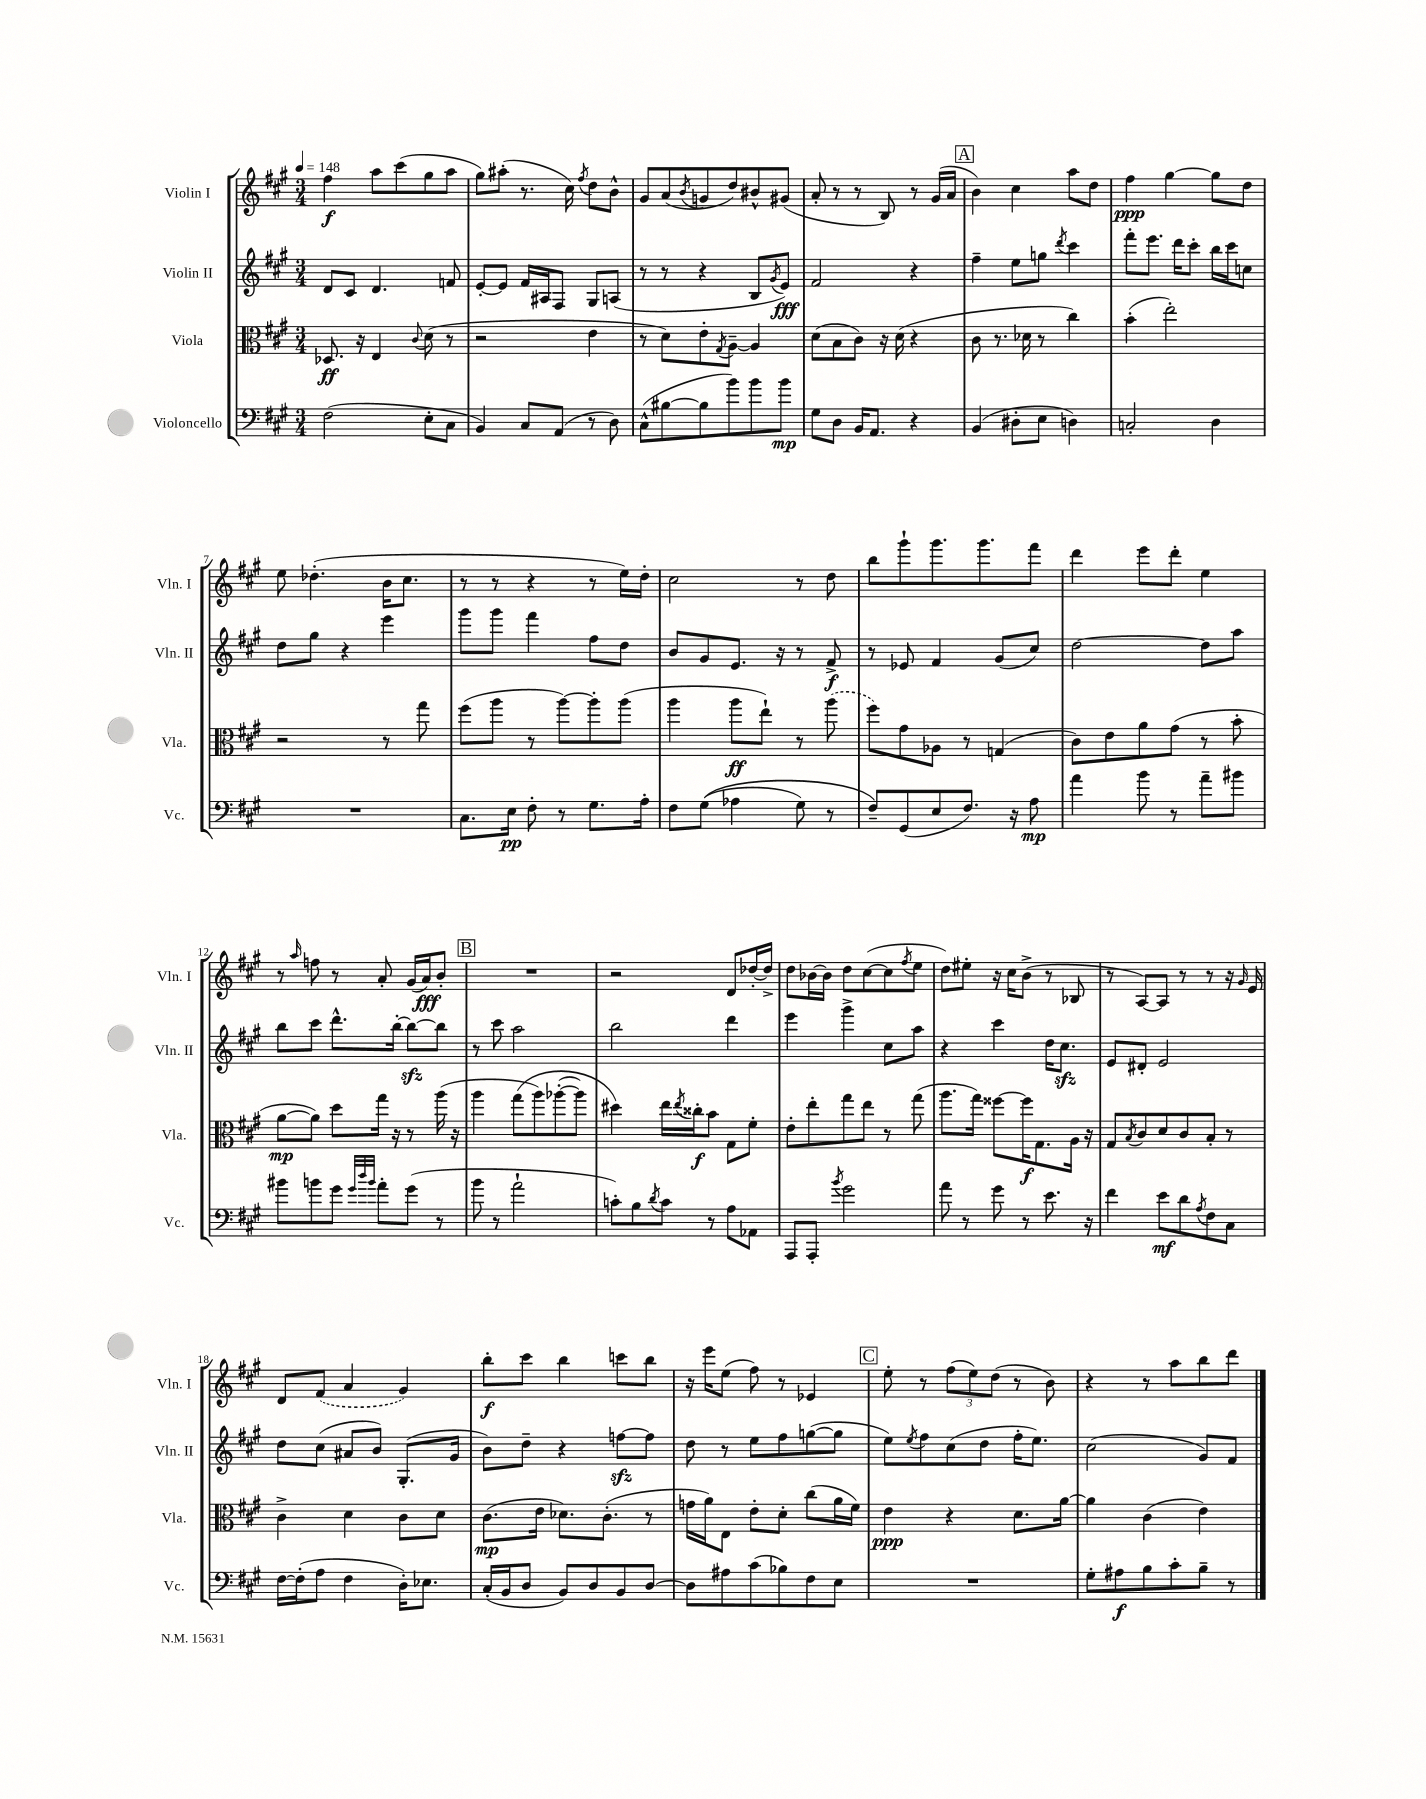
<<
\new StaffGroup <<
\new Staff = "s0" \with { instrumentName = "Violin I" shortInstrumentName = "Vln. I" } {
    \clef treble \key a \major \numericTimeSignature \time 3/4 \tempo 4 = 148
    fis''4\f a''8 cis'''8( gis''8 a''8 |
    gis''8) ais''8-.( r8. cis''16) \acciaccatura { fis''8 } d''8 b'8-^ |
    gis'8 a'8( \acciaccatura { b'8 } g'8 d''8) bis'8-^ gis'8( |
    a'8-. r8 r8 b8) r8 gis'16( a'16 |
    \mark \markup { \box "A" } b'4) cis''4 a''8 d''8 |
    fis''4\ppp gis''4~ gis''8 d''8 |
    e''8 des''4.-.( b'16 cis''8. |
    r8 r8 r4 r8 e''16) d''16-. |
    cis''2 r8 d''8 |
    b''8 gis'''8-! gis'''8. gis'''8. fis'''8 |
    d'''4 e'''8 d'''8-. e''4 |
    r8 \grace { a''16 } f''8 r8 a'8-. gis'16( a'16\fff) b'8-. |
    \mark \markup { \box "B" } R2. |
    r2 d'8 des''16~-. des''16-> |
    d''8 bes'16~ bes'16 d''8 cis''8~( cis''8 \acciaccatura { fis''8 } e''8 |
    d''8) eis''8-. r16 cis''16 b'8->( r8 bes8 |
    r8 a8~) a8 r8 r8 r16 \grace { gis'16 } e'16 |
    d'8 \once \slurDashed fis'8( a'4 gis'4) |
    b''8-.\f cis'''8 b''4 c'''8 b''8 |
    r16 e'''16 e''8( fis''8) r8 ees'4 |
    \mark \markup { \box "C" } e''8-. r8 \tuplet 3/2 { fis''8( e''8) d''8( } r8 b'8) |
    r4 r8 a''8 b''8 d'''8 \bar "|." |
}
\new Staff = "s1" \with { instrumentName = "Violin II" shortInstrumentName = "Vln. II" } {
    \clef treble \key a \major \numericTimeSignature \time 3/4
    d'8 cis'8 d'4. f'8 |
    e'8~-. e'8 fis'16 ais16 fis8 gis8 a8( |
    r8 r8 r4 b8 \acciaccatura { gis'8 } e'8\fff) |
    fis'2 r4 |
    \mark \markup { \box "A" } fis''4-- e''8 g''8 \acciaccatura { d'''8 } cis'''4 |
    fis'''8-. e'''8. d'''16 cis'''8-. b''16 cis'''16 c''8 |
    d''8 gis''8 r4 e'''4 |
    gis'''8 gis'''8 fis'''4 fis''8 d''8 |
    b'8 gis'8 e'8. r16 r8 fis'8->\f |
    r8 ees'8 fis'4 gis'8( cis''8) |
    d''2~ d''8 a''8 |
    b''8 cis'''8 d'''8.-^ b''16~-. b''8~\sfz b''8 |
    \mark \markup { \box "B" } r8 cis'''8 a''2 |
    b''2 d'''4 |
    e'''4 gis'''4-> cis''8 a''8 |
    r4 cis'''4 d''16 cis''8.\sfz |
    e'8 dis'8-. e'2 |
    d''8 cis''8( ais'8 b'8) gis8.-.( gis'16 |
    b'8) d''8-- r4 f''8~\sfz f''8 |
    d''8 r8 e''8 fis''8 g''8~( g''8 |
    \mark \markup { \box "C" } e''8) \acciaccatura { e''8 } fis''8 cis''8( d''8 fis''16-. e''8.) |
    cis''2( gis'8) fis'8 \bar "|." |
}
\new Staff = "s2" \with { instrumentName = "Viola" shortInstrumentName = "Vla." } {
    \clef alto \key a \major \numericTimeSignature \time 3/4
    des8.\ff r16 e4 \appoggiatura { cis'8 } d'8( r8 |
    r2 e'4 |
    r8 d'8) e'8-. \acciaccatura { gis8 } a8~-- a4 |
    d'8( b8 cis'8) r16 d'16( r4 |
    \mark \markup { \box "A" } cis'8 r8. des'16 r8 cis''4) |
    b'4-.( e''2-.) |
    r2 r8 gis''8 |
    fis''8( a''8 r8 a''8~) a''8-. a''8( |
    a''4 a''8\ff e''8-!) r8 \once \slurDashed a''8( |
    fis''8) gis'8 aes8 r8 g4( |
    cis'8) e'8 a'8 gis'8( r8 b'8-. |
    a'8~\mp a'8) d''8 gis''16 r16 r8 a''16( r16 |
    \mark \markup { \box "B" } a''4 gis''8\( a''8) aes''8~-.( aes''8) |
    dis''4\) e''16 \acciaccatura { e''8 } cisis''16-.\f b'8 gis8 fis'8-. |
    e'8-. e''8-. gis''8 e''8 r8 gis''8( |
    a''8. gis''16) fisis''8~ fisis''16\f gis8. a16 r16 |
    gis8 \acciaccatura { b8 } cis'8 d'8 cis'8 b8-. r8 |
    cis'4-> d'4 cis'8 d'8 |
    cis'8.\mp( e'16 des'8.) cis'8.-.( r8 |
    g'16 a'16) e8 e'8-. d'8-. cis''8( a'16 fis'16) |
    \mark \markup { \box "C" } e'4\ppp r4 d'8. a'16~ |
    a'4 cis'4( e'4) \bar "|." |
}
\new Staff = "s3" \with { instrumentName = "Violoncello" shortInstrumentName = "Vc." } {
    \clef bass \key a \major \numericTimeSignature \time 3/4
    fis2( e8-. cis8 |
    b,4) cis8 a,8( r8 d8) |
    cis8-^( bis8~ bis8 b'8) b'8 b'8\mp |
    gis8 d8 b,16 a,8. r4 |
    \mark \markup { \box "A" } b,4( dis8-. e8 d4) |
    c2-. d4 |
    R2. |
    cis8. e16\pp fis8-. r8 gis8. a16-. |
    fis8 gis8(\( aes4 gis8) r8 |
    fis8--\) gis,8( e8 fis8.) r16 a8\mp |
    a'4 b'8 r8 a'8-- bis'8 |
    bis'8 b'8 gis'8 \grace { gis'32 d''32 b'32 } a'8-. gis'8( r8 |
    \mark \markup { \box "B" } b'8 r8 a'2-! |
    c'8-.) b8 \acciaccatura { d'8 } c'8 r8 a8 aes,8 |
    a,,8 a,,8-. \acciaccatura { b'8 } gis'2 |
    a'8 r8 gis'8 r8 e'8. r16 |
    fis'4 e'8\mf d'8 \acciaccatura { a8 } fis8 cis8 |
    fis16~ fis16-.( a8 fis4 d16-.) ees8. |
    cis16-.( b,16 d8 b,8) d8 b,8 d8~ |
    d8 ais8 cis'8( bes8) fis8 e8 |
    \mark \markup { \box "C" } R2. |
    gis8-. ais8\f b8 cis'8-. b8-- r8 \bar "|." |
}
>>
>>
